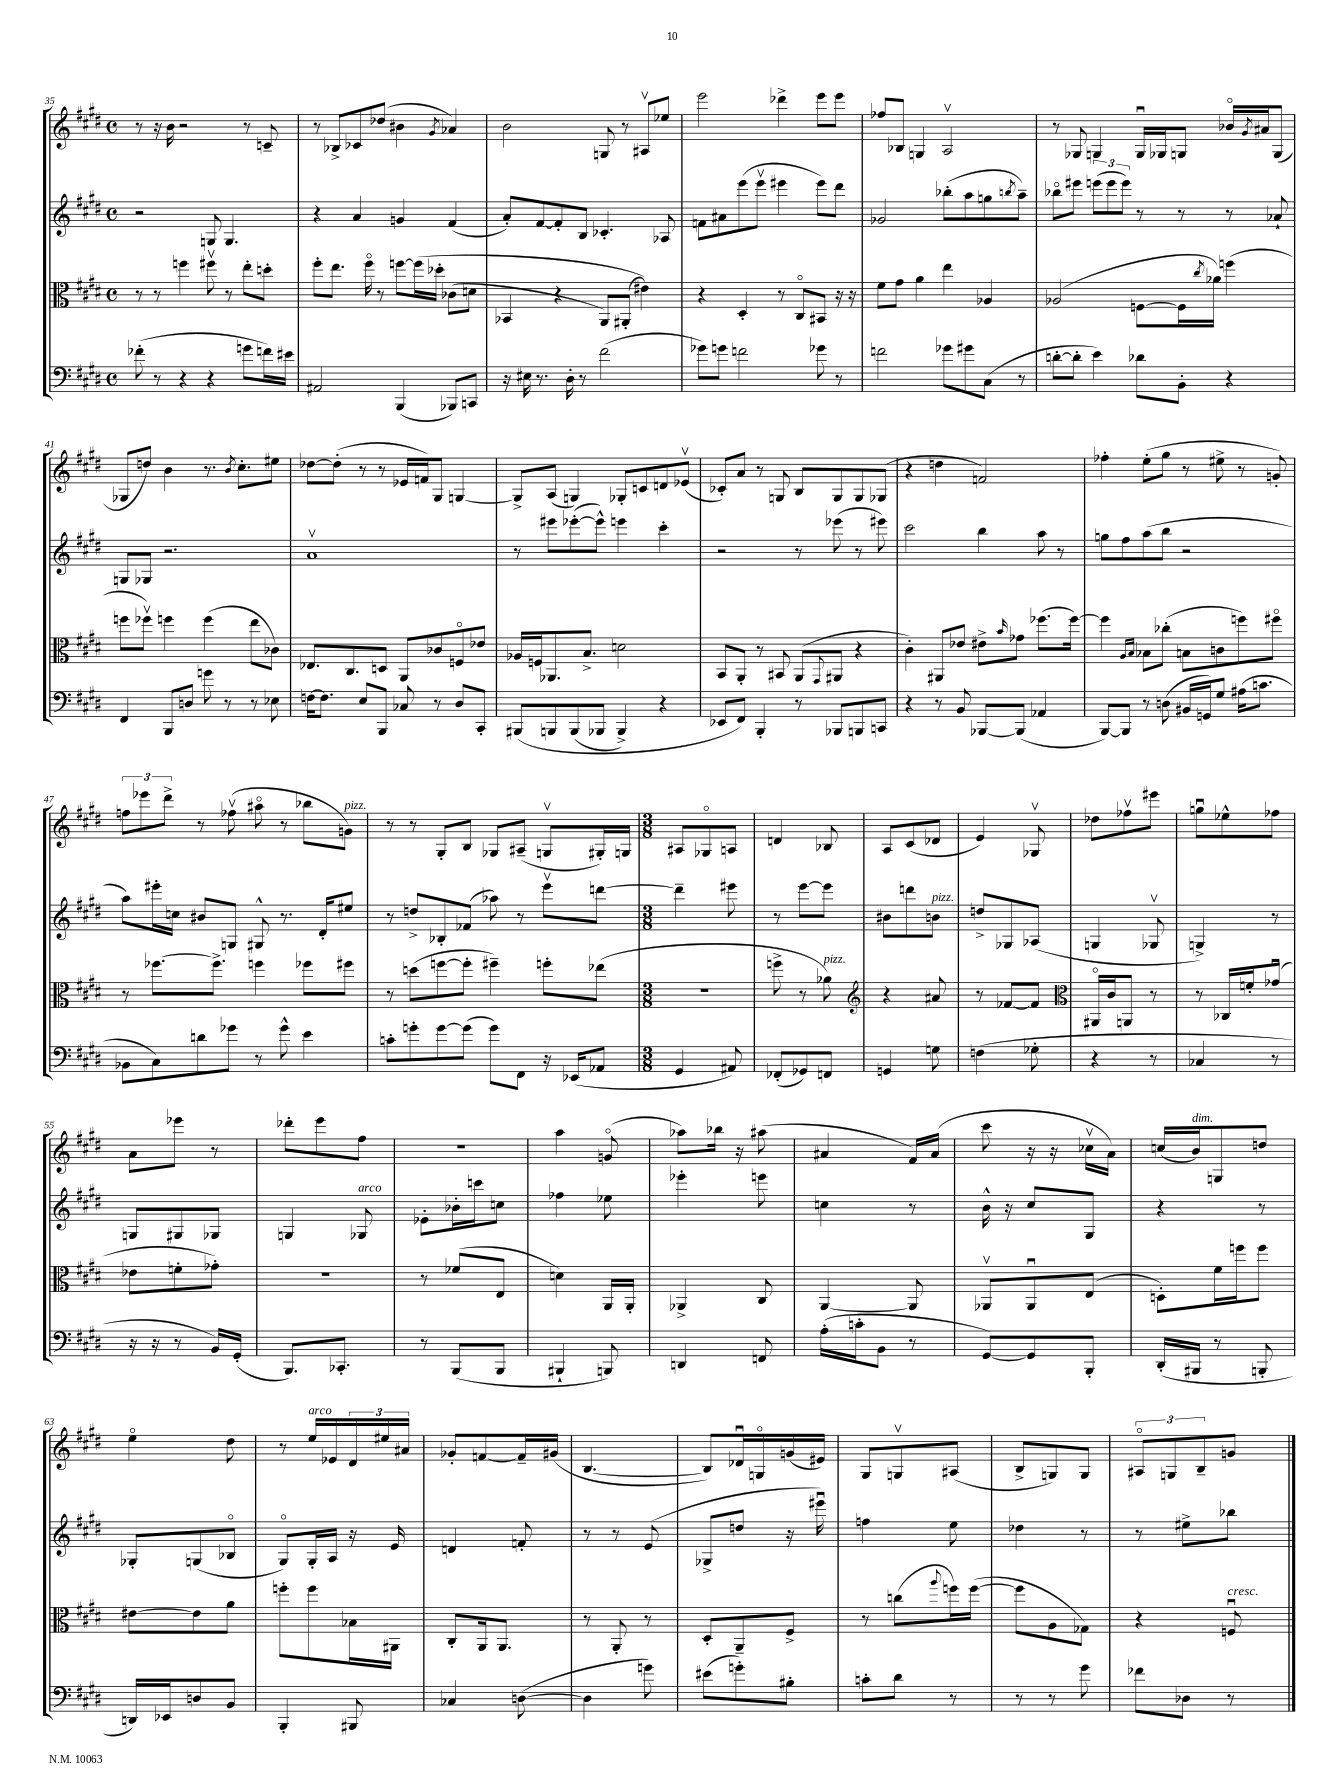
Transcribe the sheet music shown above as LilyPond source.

<<
\new StaffGroup <<
\new Staff = "s0" {
    \clef treble \key e \major \defaultTimeSignature \time 4/4
    r8 r16 b'16 r2 r8 c'8-- |
    r8 bes8-> ces'8 des''8( bis'4 \acciaccatura { gis'8 } aes'4) |
    b'2 g8 r8 ais8\upbow ees''8 |
    e'''2 des'''4-> e'''8 e'''8 |
    fes''8 bes8 g4 a2\upbow |
    r8 ges8 g4 g16\downbow ges16 g8 bes'16\flageolet \acciaccatura { gis'8 } ais'16 g8( |
    ges8 d''8) b'4 r8. \acciaccatura { b'8 } cis''8.-. eis''8 |
    des''8~ des''8-.( r8 r8 ees'16 f'16) gis8 g4~ |
    g8-> a8( g4) ges8-. c'8 d'8 ees'8\upbow( |
    ces'8-.) a'8 r8 g8 b8 g8 g8 ges8( |
    r4 d''4 f'2) |
    fes''4-. e''8-.( gis''8 r8 eis''8-> r8 g'8-.) |
    \tuplet 3/2 { f''8 ees'''8 dis'''8-> } r8 fes''8\upbow( ais''8\flageolet r8 bes''8 g'8^\markup { \italic "pizz." }) |
    r8 r8 gis8-. b8 ges8 ais8--( g8\upbow gis16-.) g16 |
    \numericTimeSignature \time 3/8 ais8 ges8\flageolet a8 |
    d'4 bes8 |
    a8 cis'8( des'8 |
    e'4) ges8\upbow |
    des''8 fes''8\upbow eis'''8 |
    g''8\downbow ees''8-^ fes''8 |
    a'8 ees'''8 r8 |
    des'''8-. e'''8 fis''8 |
    R4. |
    a''4 g'8\flageolet( |
    aes''8) bes''16 r16 ais''8( |
    ais'4 fis'16) ais'16( |
    cis'''8 r16 r16 ces''16\upbow a'16) |
    c''16( b'16^\markup { \italic "dim." }) g8 d''8 |
    e''4\flageolet dis''8 |
    r8 e''16^\markup { \italic "arco" } ees'16 \tuplet 3/2 { dis'16 eis''16 ais'16 } |
    ges'8-. f'8~ f'16-- gis'16( |
    b4.~ |
    b8) des'16\downbow g16\flageolet g'16( eis'16) |
    gis8 g8\upbow ais8( |
    b8-> g8) g8 |
    \tuplet 3/2 { ais8\flageolet g8 b8-- } g'8 \bar "|." |
}
\new Staff = "s1" {
    \clef treble \key e \major \defaultTimeSignature \time 4/4
    r2 g8 g4. |
    r4 a'4 g'4 fis'4( |
    a'8-.) fis'8~ fis'8-. b8 ces'4.-. aes8 |
    f'8 ais'8 e'''8( e'''8\upbow eis'''4 eis'''8) dis'''8 |
    ges'2 bes''8-.( a''8 g''8 \acciaccatura { b''8 } a''8--) |
    bes''8\flageolet eis'''8 \tuplet 3/2 { e'''8( e'''8 e'''8) } r8 r8 r8 aes'8-! |
    g8 ges8 r2. |
    a'1\upbow |
    r8 eis'''8 ees'''8~-.( ees'''8-^) e'''4 cis'''4-. |
    r2 r8 ees'''8( r8 eis'''8) |
    cis'''2 b''4 a''8 r8 |
    g''8 fis''8 a''8( b''8 r2 |
    a''8) eis'''16-. c''16 bis'8 g8 gis8-^ r8. dis'16-. eis''8 |
    r8 d''8-> bes8-. fes'8( aes''8) r8 e'''8\upbow d'''8~ |
    \numericTimeSignature \time 3/8 d'''4-- eis'''8 |
    r8 e'''8~ e'''8 |
    bis'8 d'''8 b'8^\markup { \italic "pizz." } |
    d''8-> ges8 aes8( |
    g4 ges8\upbow |
    g4->) r8 |
    g8 gis8 ges8 |
    g4 ges8^\markup { \italic "arco" } |
    ees'8-. bes'16-. c'''16 c''8 |
    fes''4 ees''8 |
    ees'''4-. e'''8 |
    c''4 r8 |
    b'16-^ r16 cis''8 gis8 |
    r4 r8 |
    ges8-. g8( bes8\flageolet |
    gis8\flageolet) gis16-. a16 r16 e'16 |
    d'4 f'8-. |
    r8 r8 e'8( |
    ges8-> d''8 r16 eis'''16\downbow) |
    f''4 e''8 |
    des''4 r8 |
    r8 eis''8-> bes''8 \bar "|." |
}
\new Staff = "s2" {
    \clef alto \key e \major \defaultTimeSignature \time 4/4
    r8 r8 f''4 fis''8\upbow r8 e''8-. d''8-. |
    fis''8-. e''8. fis''16\flageolet r8 f''8~ f''16\( des''16-. ces'8( d'8 |
    bes,4 r4 a,8) ais,8-.( eis'4)\) |
    r4 dis4-. r8 cis8\flageolet bis,8 r16 r16 |
    fis'8 gis'8 a'4 e''4 aes4 |
    aes2( f8~ f16 \acciaccatura { cis''8 } aes'16) f''4( |
    f''8 fes''8\upbow) f''4 f''4( e''8 ces'8) |
    ees8. cis8. d8 a,8 ces'8 f8\flageolet ees'8 |
    aes16 f16 aes,8. b8.-> d'2 |
    b,8 a,8-. r8 bis,8 a,8( \appoggiatura { gis,8 } ais,8 r4 |
    cis'4-.) ais,8 ees'8 eis'8-> \grace { b'16 } ges'8 fes''8.( fes''16~) |
    fes''4 \grace { a16 b16 } bes8 ces''8-.( b8 c'8 f''8) fis''8\flageolet |
    r8 fes''8.~ fes''8.-> f''4 fes''8 fis''8 |
    r8 d''8( f''8~ f''8-. fis''4--) f''8-. ees''8( |
    \numericTimeSignature \time 3/8 R4. |
    f''8-> r8 aes'8^\markup { \italic "pizz." }) |
    \clef treble r4 ais'8 |
    r8 fes'8~ fes'8 |
    \clef alto ais,16\flageolet cis'16 a,8 r8 |
    r8 ces16 f'16-. ges'8\downbow( |
    ees'8 f'8-. ges'8-.) |
    R4. |
    r8 fes'8( e8 |
    d'4) a,16 a,16-. |
    aes,4-> cis8 |
    a,4~ a,8 |
    aes,8\upbow aes,8\downbow e8( |
    d8-.) fis'16 f''16 f''8 |
    eis'8~ eis'8 a'8 |
    f''8-. f''8 bes16 ais,16 |
    cis8-. a,16 a,8. |
    r8 a,8-. r8 |
    dis8-. a,8-- fis8-> |
    r8 c''8( \appoggiatura { a''8 } f''16) f''16~( |
    f''8 a8 ges8) |
    r4 f8\downbow^\markup { \italic "cresc." } \bar "|." |
}
\new Staff = "s3" {
    \clef bass \key e \major \defaultTimeSignature \time 4/4
    fes'8-.( r8 r4 r4 g'8 f'16) eis'16 |
    ais,2 b,,4( bes,,8) c,8 |
    r16 eis16 r8. dis16-. r8 fis'2( |
    ges'8) g'8 f'2 ges'8 r8 |
    f'2 ges'8 gis'8 cis8( r8 |
    d'8~-. d'8-. e'4) des'8 b,8-. r4 |
    fis,4 b,,8 d8 g'8 r8 r8 ees8 |
    f16~ f8. e8 b,,8 ces8 r8 dis8 cis,8-. |
    bis,,8\( b,,8 b,,8( bes,,8 bes,,4->) r4 |
    ees,8 fis,8\) b,,4-. r8 bes,,8 b,,8 c,8 |
    r4 r8 b,8 bes,,8~ bes,,8( aes,4 |
    b,,8~) b,,8 r8 d8( bis,16 g,16) gis8 ais16( c'8. |
    bes,8 cis8) d'8 ges'8 r8 ges'8-^ e'4 |
    c'8-. g'8-. g'8~ g'8( g'8) fis,8 r16 ees,16( aes,8 |
    \numericTimeSignature \time 3/8 gis,4 ais,8) |
    fes,8-.( ges,8) f,8 |
    g,4 g8 |
    f4( ges8-. |
    r4 r8 |
    ces4 r8 |
    r16 r16 r8 b,16) gis,16-.( |
    b,,8.) ces,8.-. |
    r8 b,,8( b,,8 |
    bis,,4-! b,,8) |
    d,4 f,8 |
    a16-.( c'16-. b,8 r8 |
    gis,8~) gis,8 b,,8-. |
    dis,16-.( bis,,16 r8 b,,8-. |
    d,16) ees,16 d8 b,8 |
    b,,4-. bis,,8 |
    ces4 d8~( |
    d4 g'8) |
    eis'8( g'8-.) bis8-. |
    c'8-. dis'8 r8 |
    r8 r8 gis'8 |
    fes'8 des8 r8 \bar "|." |
}
>>
>>
\layout { \context { \Score currentBarNumber = #35 } }
